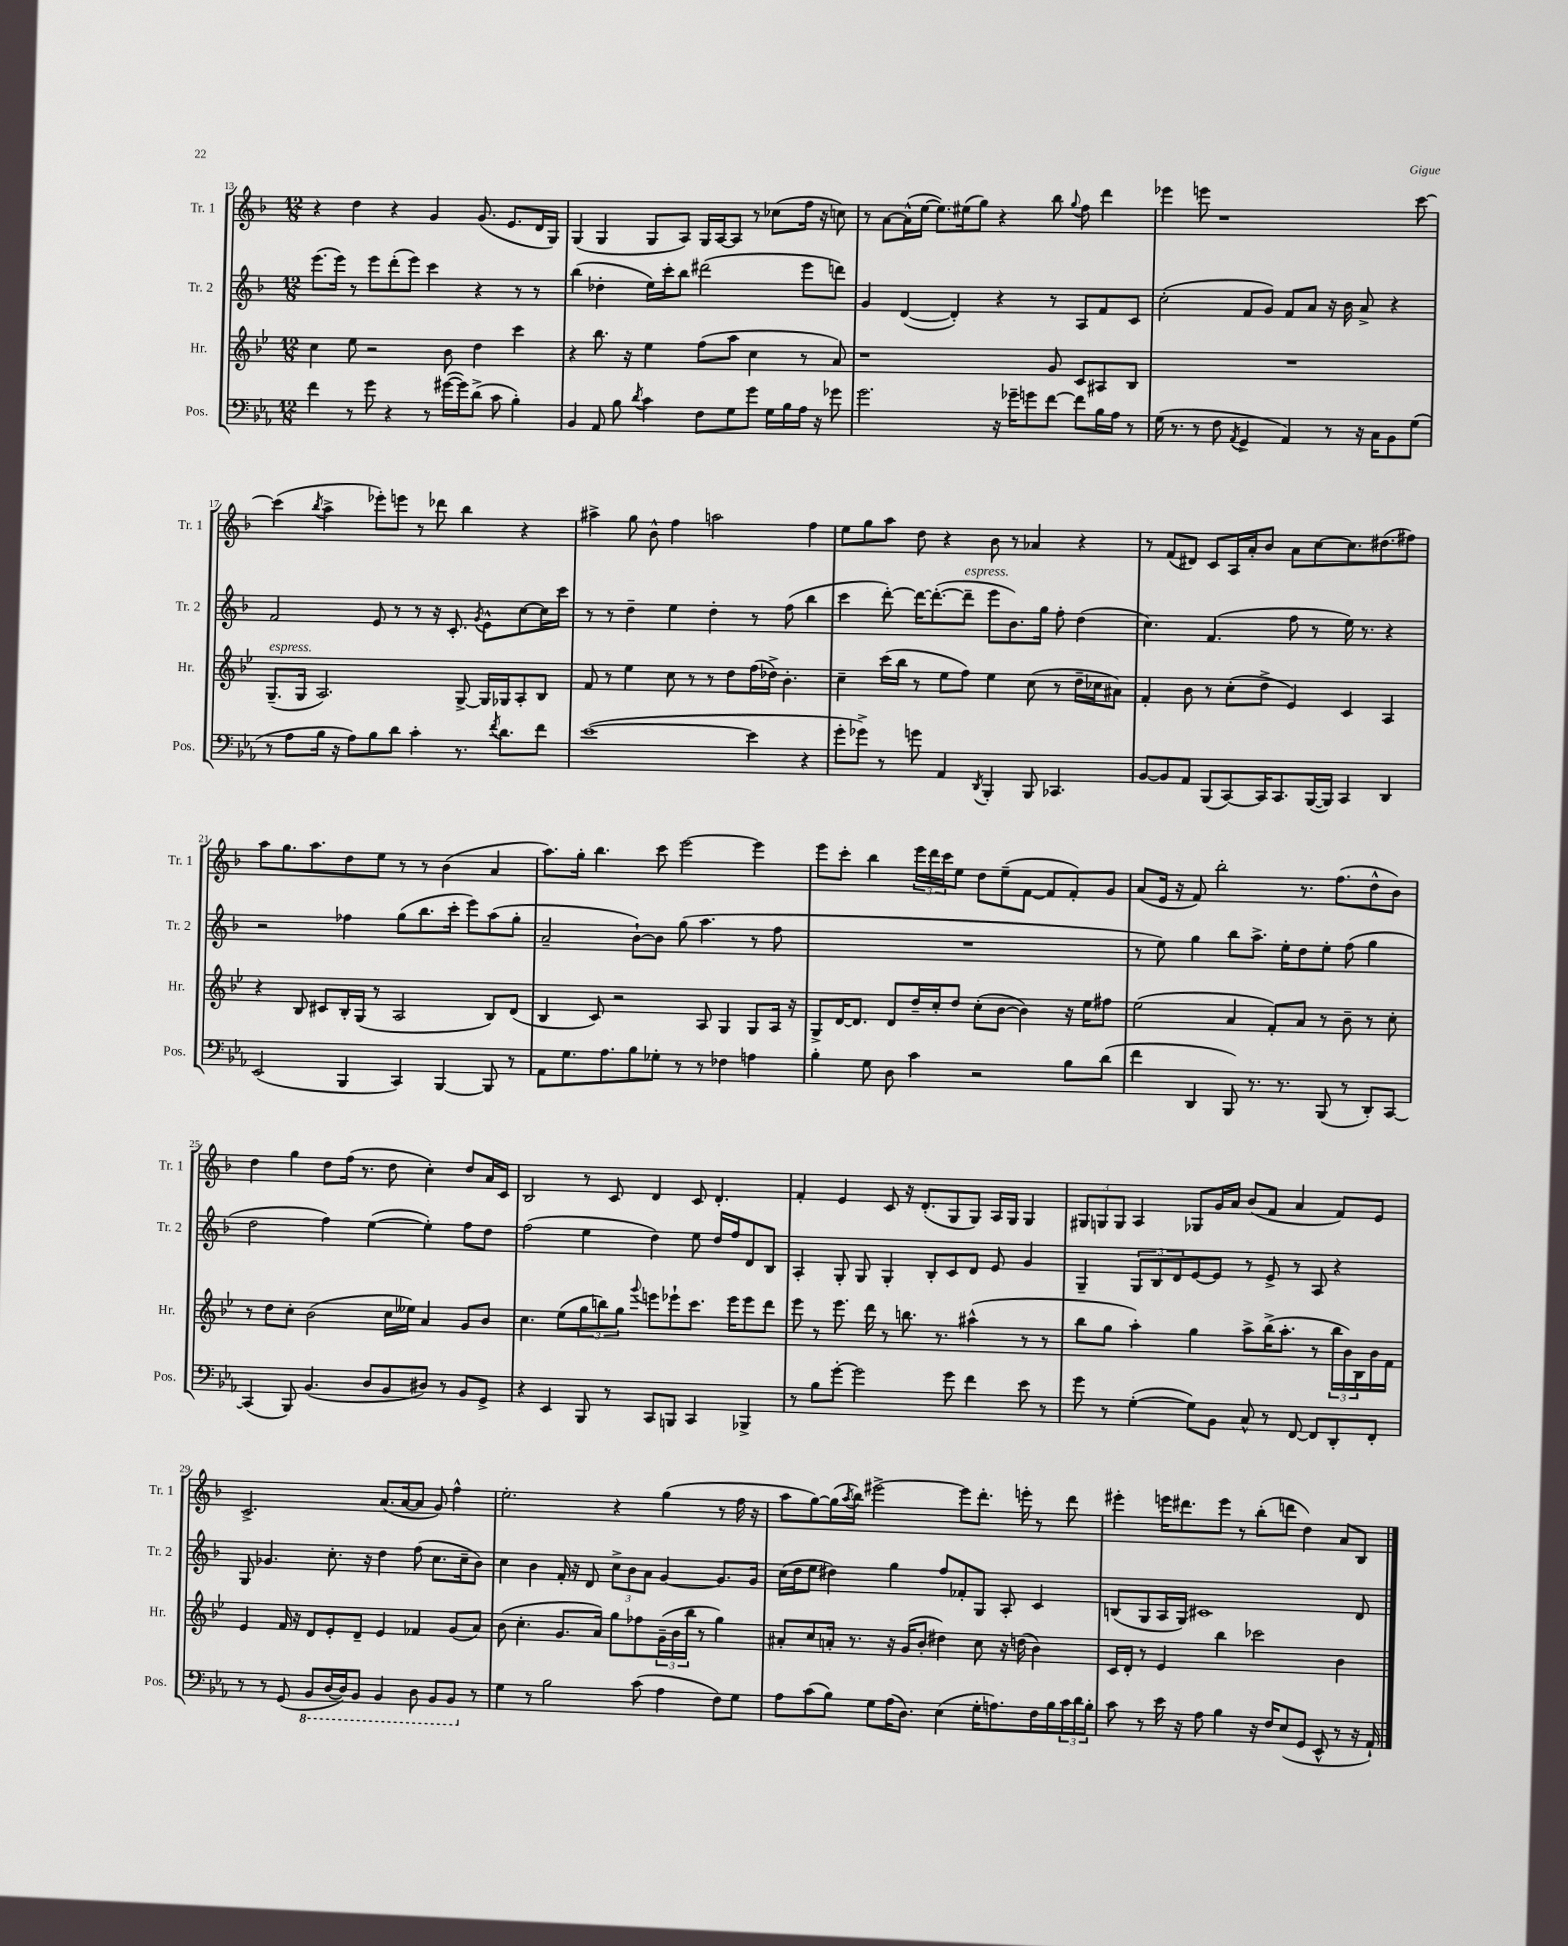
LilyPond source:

<<
\new StaffGroup <<
\new Staff = "s0" \with { instrumentName = "Tr. 1" shortInstrumentName = "Tr. 1" } {
    \clef treble \key f \major \numericTimeSignature \time 12/8
    r4 d''4 r4 g'4 g'8.( e'8. d'16 g16) |
    g4( g4 g8 a8) g16 a16~ a8 r8 ces''8( f''16 r16 c''8) |
    r8 a'8~ a'16-^( e''16~ e''8.) eis''16( g''8) r4 bes''8 \appoggiatura { g''8 } f''8 d'''4 |
    ees'''4 e'''8 r1 c'''8~ |
    c'''4( \acciaccatura { bes''8 } a''4-> ees'''8-.) e'''8 r8 des'''8 bes''4 r4 |
    ais''4-> g''8 bes'8-^ f''4 a''2 f''4 |
    e''8 g''8 a''8 d''8 r4 bes'8 r8 aes'4 r4 |
    r8 f'8( dis'8) c'8 a16 a'16-. bes'8 a'8 c''8~ c''8. dis''8.( fis''8) |
    a''8 g''8. a''8. d''8 e''8 r8 r8 bes'4( a'4 |
    a''8.) g''16-. bes''4. c'''8 e'''2~ e'''4 |
    e'''8 c'''8-. bes''4 \tuplet 3/2 { e'''16 d'''16 c'''16 } e''8 d''8 e''8--( f'8~ f'8 f'8-.) g'8 |
    a'8( e'16 r16 f'8) bes''2-. r8. f''8.( d''8-^ bes'8) |
    d''4 g''4 d''8 f''16( r8. d''8 c''4-.) d''8 a'16 c'16 |
    bes2 r8 c'8 d'4 c'8 d'4.-. |
    f'4-. e'4 c'8 r16 d'8.-.( g8 g8) a16 g16 g4 |
    \tuplet 3/2 { gis8 g8 g8 } a4 ges8 g'16 a'16 bes'8( f'8 a'4 f'8) e'8 |
    c'2.-> a'8.( a'16~ a'8 g'8) f''4-^ |
    e''2.-. r4 g''4( r8 f''16 r16 |
    a''8 g''8~) g''16( \acciaccatura { a''8 } bes''16) eis'''2~-> eis'''8 d'''8.-. e'''16-. r8 d'''8 |
    eis'''4-. e'''16 dis'''8. e'''8 r8 bes''8-.( d'''8 d''4) a'8 bes8 \bar "|." |
}
\new Staff = "s1" \with { instrumentName = "Tr. 2" shortInstrumentName = "Tr. 2" } {
    \clef treble \key f \major \numericTimeSignature \time 12/8
    e'''8.( e'''16) r8 e'''8 d'''8-.( e'''8) c'''4 r4 r8 r8 |
    bes''4( des''4-. e''16) c'''16-. bes''8 dis'''2( e'''8 d'''8) |
    g'4 d'4~( d'4-.) r4 r8 a8 f'8 c'8 |
    c''2-.( f'8 g'8) f'8 a'8 r16 bes'16 a'8-> r4 |
    f'2 e'8 r8 r8 r16 c'8.-. \acciaccatura { g'8 } e'8-^ c''8~ c''16 c'''16 |
    r8 r8 d''4-- e''4 d''4-. r8 f''8( bes''4 |
    c'''4 d'''8~-.) d'''16~ d'''8.~-.( d'''8--^\markup { \italic "espress." } e'''8 bes'8.) g''16 f''8-. d''4( |
    c''4.) f'4.( f''8 r8 e''16) r8. r4 |
    r2 fes''4 g''8( bes''8. c'''16-. e'''8) a''8( g''8-. |
    a'2-- bes'8~-!) bes'8 g''8( a''4. r8 f''8 |
    R1. |
    r8 e''8) g''4 bes''8 a''8.-> e''16-. d''8 e''8-. f''8( g''4 |
    d''2 f''4) e''4~( e''4-.) f''8 d''8 |
    f''2( e''4 d''4) e''8 d''16 f''16 d'8 bes8 |
    a4-. g8-. g8 g4-. bes8-. c'8 d'8 e'8 g'4 |
    g4-- \tuplet 3/2 { g8 bes8 d'8 } e'8~ e'8 r8 e'8-> r8 a8 r4 |
    g8 ges'4. c''8.-. r16 d''4 f''8( c''8. c''16-- bes'8) |
    c''4 bes'4 f'16-. r16 d'8 \tuplet 3/2 { c''8-> bes'8 a'8 } g'4~ g'8. g'16 |
    c''16( d''16 e''8 dis''4) g''4 f''8 fes'8-. g8 a8-. c'4 |
    b8( g8 a16 g16) cis'1 d'8 \bar "|." |
}
\new Staff = "s2" \with { instrumentName = "Hr." shortInstrumentName = "Hr." } {
    \clef treble \key bes \major \numericTimeSignature \time 12/8
    c''4 ees''8 r2 bes'8 d''4 c'''4 |
    r4 bes''8. r16 ees''4 f''8( a''8 c''4 r8 a'8) |
    r1 g'8 c'8 ais8 bes8 |
    R1. |
    g8.--^\markup { \italic "espress." }( g16 a2.) g8~-> g16 ges16 a8-. bes8 |
    f'8 r8 ees''4 c''8 r8 r8 d''8 f''16( des''16->) bes'4.-. |
    c''4-- c'''16( bes''16 r8 ees''8 f''8) ees''4 c''8( r8 d''16-- ces''16 ais'8) |
    f'4-. bes'8 r8 c''8-.( d''8-> ees'4) c'4 a4 |
    r4 bes8 cis'8 bes16-. g16( r8 a2 bes8) d'8( |
    bes4 c'8) r2 a8 g4 g8 a16 r16 |
    g8-> d'16~ d'8. d'8 d''16-- c''16-. d''8 c''8-.( bes'8~ bes'4) r16 ees''16 fis''8 |
    ees''2( a'4 f'8-.) a'8 r8 bes'8-- r8 c''8-. |
    r8 d''8 c''8-. bes'2( c''16 eeses''16) a'4 g'8 bes'8 |
    c''4. ees''8( \tuplet 3/2 { g''8 b''8) g''8 } \appoggiatura { g'''8 } e'''8 ees'''8-! c'''8. ees'''16 ees'''8 d'''8 |
    ees'''8 r8 ees'''8. d'''16 r8 b''8. r8. ais''4-^( r8 r8 |
    bes''8 g''8 a''4-.) g''4 a''8-> bes''16->( a''8.-. r8 \tuplet 3/2 { bes''16 bes'16) bes16 } bes'16 f'16 |
    ees'4 f'16 r16 d'8 ees'8-. d'8-- ees'4 fes'4 g'8( a'8) |
    bes'8( c''4.-. g'8. a'16) g''8 fes''8 \tuplet 3/2 { g'16--( bes'16 bes''16 } r8 g''4) |
    ais'8-. c''8 a'16-. r8. r16 g'16( bes'8-. dis''4) c''8 r16 d''16( bes'4) |
    c'16 d'16-. r8 ees'4 bes''4 ces'''2 bes'4 \bar "|." |
}
\new Staff = "s3" \with { instrumentName = "Pos." shortInstrumentName = "Pos." } {
    \clef bass \key ees \major \numericTimeSignature \time 12/8
    f'4 r8 g'8 r4 r8 gis'16~( gis'16) d'8->( c'8 bes4-.) |
    bes,4 aes,8 bes8 \acciaccatura { d'8 } c'4 f8 g8 g'8 g16 bes16 aes16 r16 ges'8 |
    g'2. r16 ges'16-- g'8 f'8~ f'8 bes16 aes16 r8 |
    g16( r8. r8 f8 \acciaccatura { aes,8 } g,4-> aes,4) r8 r16 c16 bes,8 g8( |
    r8 aes8 bes16 r16 aes8) bes8 d'8 c'4-. r8. \acciaccatura { f'8 } d'8. f'8 |
    ees'1~( ees'4 r4 |
    g'8-. ges'8->) r8 g'8 aes,4 \acciaccatura { d,8 } bes,,4-. bes,,8 ces,4. |
    bes,8~ bes,8 aes,8 bes,,8( c,8~) c,16 c,8. bes,,16~( bes,,16) c,4 d,4 |
    ees,2( bes,,4 c,4) bes,,4~ bes,,8 r8 |
    aes,8 g8. aes8. bes8 ges8-. r8 r8 fes4 a4 |
    bes4-. g8 d8 c'4 r2 bes8 d'8( |
    f'4 d,4 bes,,8) r8. r8. bes,,8( r8 d,8-.) c,8~ |
    c,4( bes,,8) bes,4.( d8 bes,8 dis8) r8 bes,8 g,8-> |
    r4 ees,4 bes,,8 r8 c,8 b,,8 c,4 bes,,4-> |
    r8 bes8 g'8~-. g'2 g'8 f'4 ees'8 r8 |
    g'8 r8 g4~-.( g8) bes,8 c8-^ r8 f,8~ f,8 d,8-. f,8-. |
    r8 r8 g,8( \ottava #-1 bes,,8 d,16~ d,16) bes,,8 bes,,4 d,8 bes,,8 bes,,8 \ottava #0 r8 |
    g4 r8 bes2 c'8( aes4 f8) g8 |
    aes8 c'8( bes8) g8 aes16( d8.) ees4( g16-. a8.) f16 bes16 \tuplet 3/2 { c'16 d'16 bes16-. } |
    c'8 r8 ees'16 r16 aes8 bes4 r16 f16 ees8( g,8 ees,8-^ r8 r16 aes,16-!) \bar "|." |
}
>>
>>
\layout { \context { \Score currentBarNumber = #13 } }
